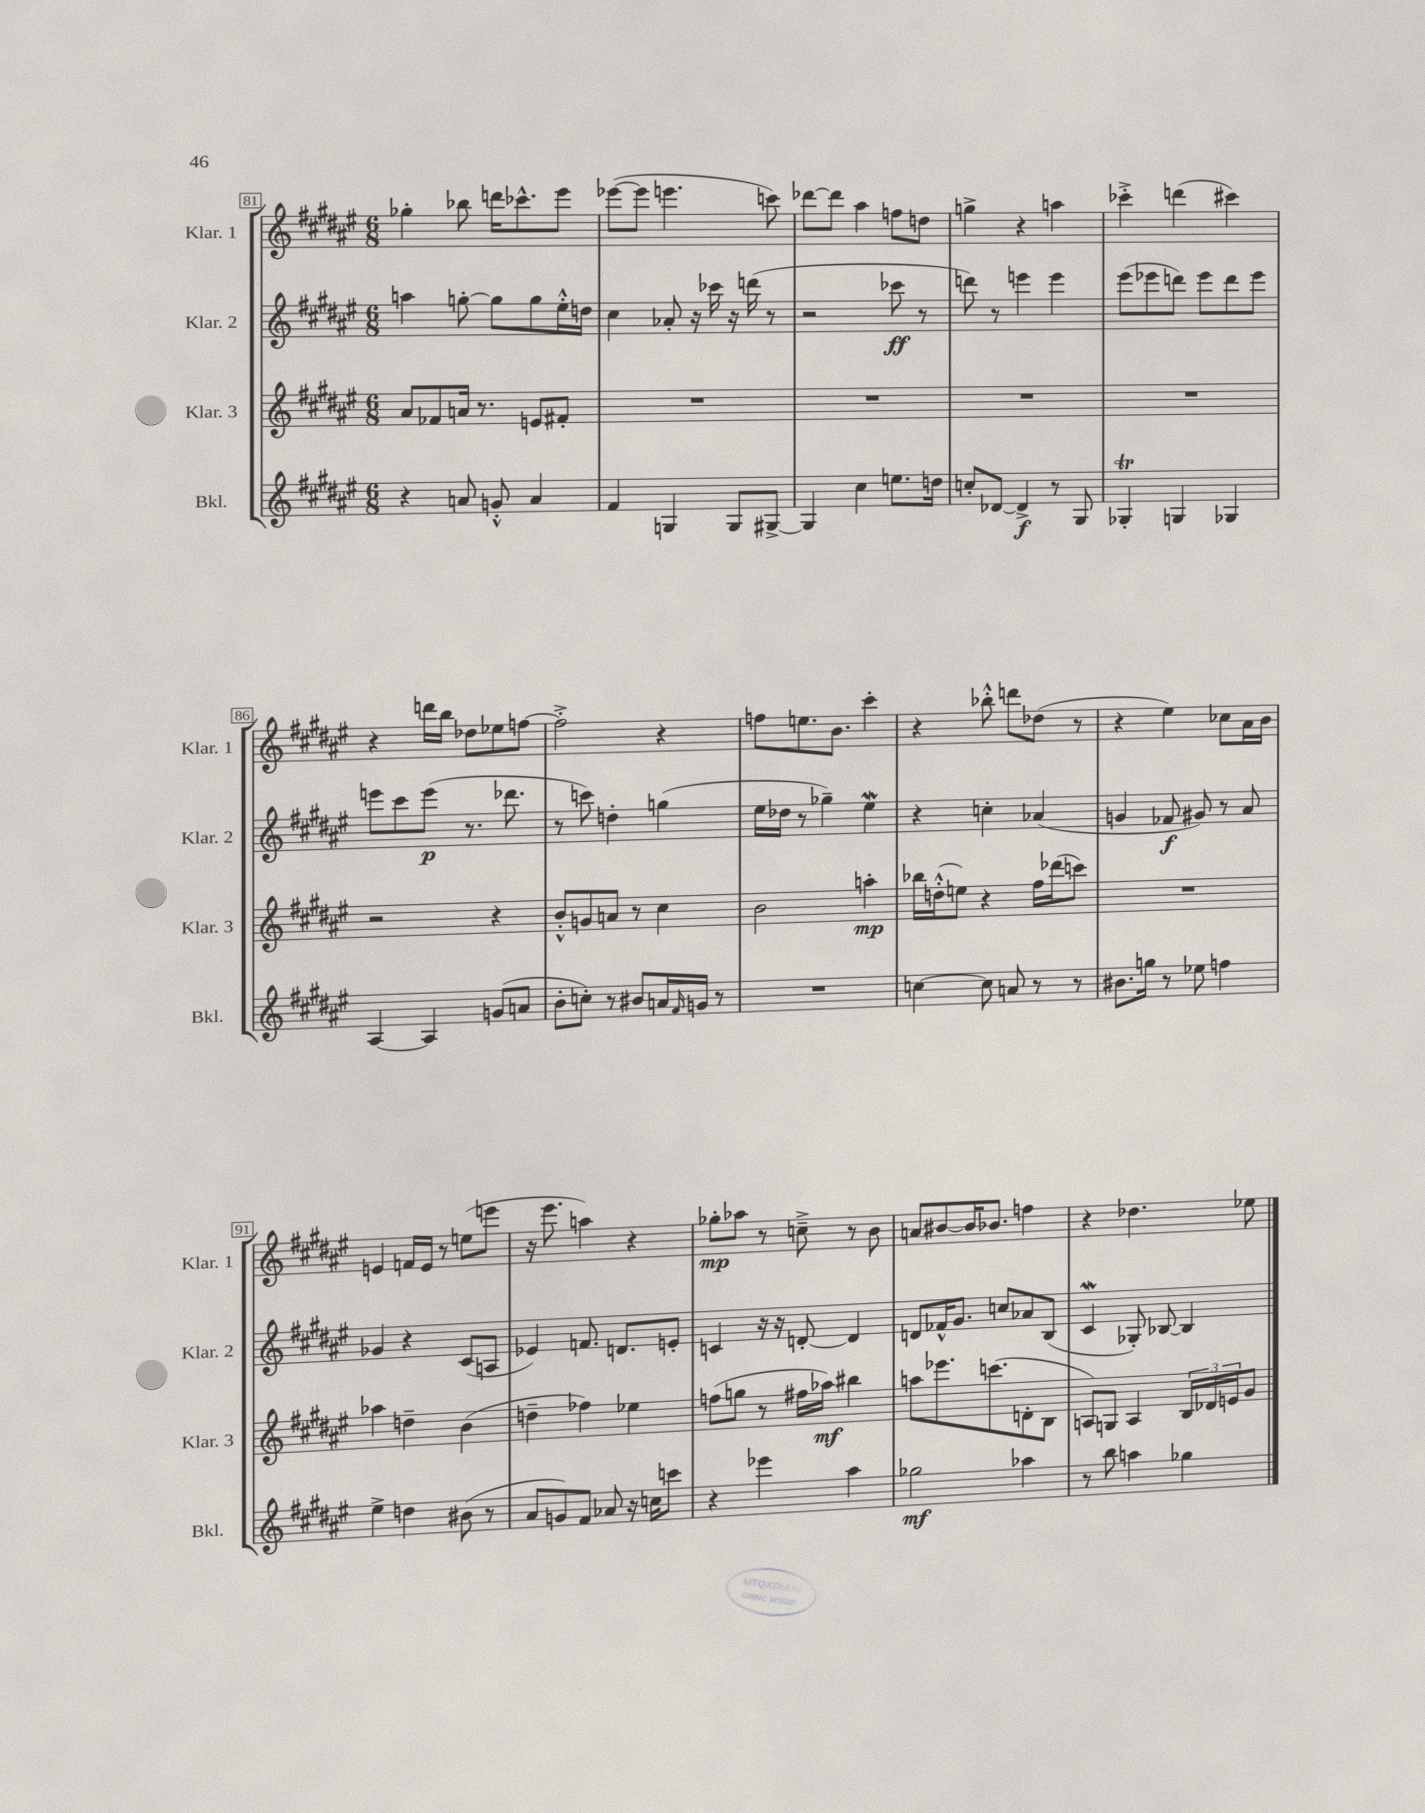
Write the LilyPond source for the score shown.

<<
\new StaffGroup <<
\new Staff = "s0" \with { instrumentName = "Klar. 1" shortInstrumentName = "Klar. 1" } {
    \clef treble \key fis \major \numericTimeSignature \time 6/8
    ges''4-. bes''8 d'''16 ces'''8.-^ eis'''8 |
    ees'''8~( ees'''8 e'''4. c'''8) |
    des'''8~ des'''8 ais''4 f''8 d''8 |
    g''4-> r4 a''4 |
    ces'''4-.-> d'''4( cis'''4) |
    r4 d'''16 b''16 des''8 ees''8 f''8~ |
    f''2-.-> r4 |
    f''8 e''8. b'8. cis'''4-. |
    r4 bes''8-.-^ d'''8 des''8( r8 |
    r4 eis''4) ces''8 ais'16 b'16 |
    e'4 f'16 e'16 r8 e''8( e'''8 |
    r16 eis'''8. a''4) r4 |
    ges''8-.\mp aes''8 r8 c''8---> r8 b'8 |
    a'8 bis'8~ bis'16 bes'8. f''4 |
    r4 des''4. ees''8 \bar "|." |
}
\new Staff = "s1" \with { instrumentName = "Klar. 2" shortInstrumentName = "Klar. 2" } {
    \clef treble \key fis \major \numericTimeSignature \time 6/8
    a''4 g''8~-. g''8 g''8 eis''16-.-^ d''16 |
    cis''4 aes'8-. r16 ces'''16 r16 d'''16( r8 |
    r2 ces'''8\ff r8 |
    d'''8) r8 e'''4 e'''4 |
    eis'''8( ees'''8 d'''8) ees'''8 d'''8 ees'''8 |
    e'''8 cis'''8 e'''8\p( r8. des'''8. |
    r8 c'''8) d''4-. g''4( |
    eis''16 des''16 r8 ges''4--) eis''4\mordent |
    r4 c''4-. aes'4( |
    g'4 fes'8\f gis'8) r8 ais'8 |
    ges'4 r4 cis'8( a8 |
    ees'4) f'8. d'8. e'8-. |
    c'4 r16 r16 d'8~-. d'4 |
    d'8 fes'16-^ gis'8. c''8 aes'8 b8( |
    cis'4\mordent ges8-.) bes8~ bes4 \bar "|." |
}
\new Staff = "s2" \with { instrumentName = "Klar. 3" shortInstrumentName = "Klar. 3" } {
    \clef treble \key fis \major \numericTimeSignature \time 6/8
    ais'8 fes'8 a'16 r8. e'8 fis'8-. |
    R2. |
    R2. |
    R2. |
    R2. |
    r2 r4 |
    b'8-.-^ g'8 a'8 r8 cis''4 |
    b'2 a''4-.\mp |
    bes''16 d''16-.-^( e''8) r4 fis''16 des'''16( c'''8) |
    R2. |
    aes''4 d''4-- b'4( |
    d''4-- fes''4) ees''4 |
    f''8( g''8 r8 fis''16 aes''16\mf) bis''4 |
    a''8 ees'''8. c'''8.( d'8-. b8 |
    a8) g8 a4 \tuplet 3/2 { b16 des'16 e'16 } gis'8 \bar "|." |
}
\new Staff = "s3" \with { instrumentName = "Bkl." shortInstrumentName = "Bkl." } {
    \clef treble \key fis \major \numericTimeSignature \time 6/8
    r4 a'8 g'8-.-^ a'4 |
    fis'4 g4 g8 gis8~-> |
    gis4 cis''4 e''8. d''16 |
    c''8-. des'8~ des'4->\f r8 gis8 |
    ges4-.\trill g4 ges4 |
    ais4~ ais4 g'8( a'8 |
    b'8-. c''8-.) r8 bis'8 a'16 \grace { fis'16 } g'16 r8 |
    R2. |
    c''4~ c''8 a'8 r8 r8 |
    bis'8. g''16 r8 ees''8 f''4 |
    eis''4-> d''4 bis'8( r8 |
    ais'8 g'8) fis'8 aes'8 r16 c''16 c'''8 |
    r4 ees'''4 ais''4 |
    ges''2\mf aes''4 |
    r8 b''8 a''4 ges''4 \bar "|." |
}
>>
>>
\layout { \context { \Score currentBarNumber = #81 \override BarNumber.stencil = #(make-stencil-boxer 0.1 0.3 ly:text-interface::print) } }
